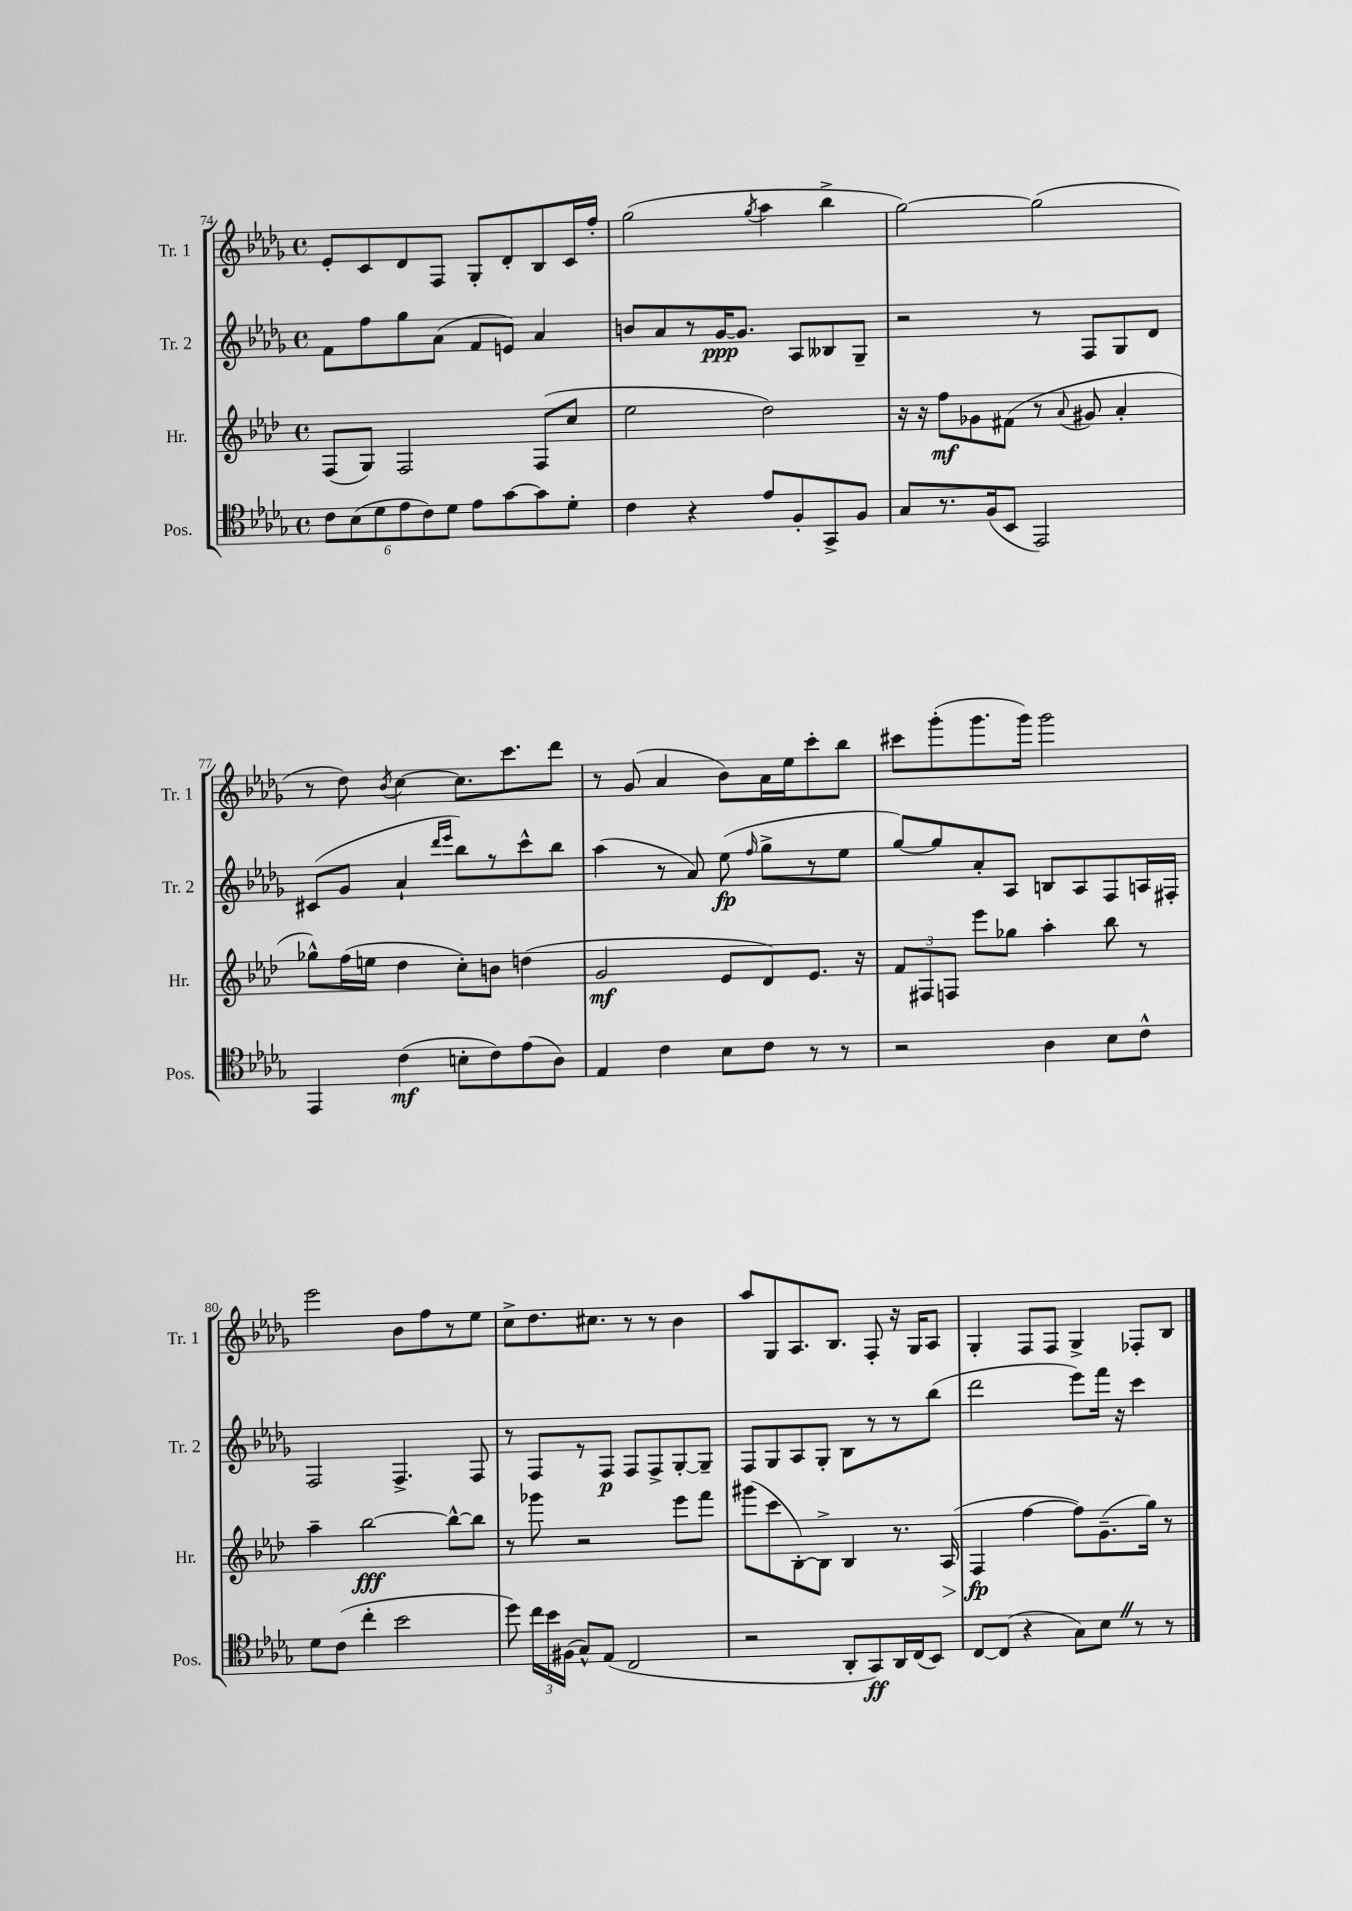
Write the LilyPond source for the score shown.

<<
\new StaffGroup <<
\new Staff = "s0" \with { instrumentName = "Tr. 1" shortInstrumentName = "Tr. 1" } {
    \clef treble \key des \major \defaultTimeSignature \time 4/4
    \autoBeamOff ees'8[-. c'8 des'8 f8] ges8[-. des'8-. bes8 c'16 f''16]-. |
    ges''2( \acciaccatura { ges''8 } aes''4 bes''4-> |
    ges''2~) ges''2( |
    r8 des''8) \acciaccatura { bes'8 } c''4~ c''8.[ c'''8. des'''8] |
    r8 ges'8( aes'4 bes'8[) aes'16 ees''16 c'''8-. bes''8] |
    cis'''8[ ges'''8-.( ges'''8. ges'''16]) ges'''2 |
    ees'''2 bes'8[ f''8 r8 ees''8] |
    c''8[-> des''8. cis''8.] r8 r8 bes'4 |
    aes''8[ ges8 aes8. bes8.] f8-. r16 ges16[ aes8] |
    ges4-. f8[ f8] ges4-> fes8[-. bes8] \bar "|." |
}
\new Staff = "s1" \with { instrumentName = "Tr. 2" shortInstrumentName = "Tr. 2" } {
    \clef treble \key des \major \defaultTimeSignature \time 4/4
    \autoBeamOff f'8[ f''8 ges''8 aes'8]( f'8[ e'8]) aes'4 |
    b'8[ aes'8 r8 ges'16~\ppp ges'8.] aes8[ beses8 ges8]-- |
    r2 r8 f8[ ges8 des'8] |
    cis'8[( ges'8] aes'4-! \grace { des'''16[ ees'''16] } bes''8[) r8 c'''8-^ bes''8] |
    aes''4( r8 aes'8) ees''8\fp( \grace { f''16 } ges''8[-> r8 ees''8] |
    ges''8[~) ges''8 aes'8-. aes8] b8[ aes8 f8 a16 fis16]-. |
    f2 f4.-> f8 |
    r8 f8[ r8 f8]\p f8[ f8-> ges8~-. ges8]-- |
    f8[ ges8 aes8 ges8]-. bes8[ r8 r8 bes''8]( |
    des'''2 ees'''8[) f'''16] r16 c'''4 \bar "|." |
}
\new Staff = "s2" \with { instrumentName = "Hr." shortInstrumentName = "Hr." } {
    \clef treble \key aes \major \defaultTimeSignature \time 4/4
    \autoBeamOff f8[( g8]) f2 f8[( c''8] |
    ees''2 des''2) |
    r16 r16 f''8[\mf ges'8 fis'8]( r8 \appoggiatura { aes'8 } gis'8 aes'4-. |
    ges''8[-^) f''16( e''16] des''4 c''8[-.) b'8] d''4( |
    g'2\mf ees'8[ des'8) ees'8.] r16 |
    \tuplet 3/2 { f'8[ fis8 f8] } ees'''8[ ges''8] aes''4-. bes''8 r8 |
    aes''4-- bes''2~\fff bes''8[~-^ bes''8] |
    r8 ges'''8 r2 ees'''8[ f'''8] |
    gis'''8[( c'''8 bes8~-.) bes8]-> bes4 r8. aes16\>( |
    f4\fp\! f''4~ f''8[) g'8.--( g''16]) r8 \bar "|." |
}
\new Staff = "s3" \with { instrumentName = "Pos." shortInstrumentName = "Pos." } {
    \clef tenor \key des \major \defaultTimeSignature \time 4/4
    \autoBeamOff \tuplet 6/4 { c'8[ bes8( des'8 ees'8 c'8) des'8] } ees'8[ ges'8~ ges'8 des'8]-. |
    c'4 r4 ees'8[ f8-. ges,8-> f8] |
    ges8[ r8. f16( bes,8] ees,2) |
    ees,4 c'4\mf( b8[-. c'8) ees'8( aes8]) |
    ees4 c'4 bes8[ c'8] r8 r8 |
    r2 aes4 bes8[ c'8]-^ |
    des'8[ c'8]( c''4-. bes'2 |
    des''8) \tuplet 3/2 { c''16[ bes'16 fis16]( } ges8[-^) ees8]( c2 |
    r2 aes,8[-. ges,8\ff) aes,16 c16( bes,8]) |
    c8[~ c8]( r4 ges8[) bes8] \once \override BreathingSign.text = \markup { \musicglyph "scripts.caesura.straight" } \breathe r8 r8 \bar "|." |
}
>>
>>
\layout { \context { \Score currentBarNumber = #74 } }
